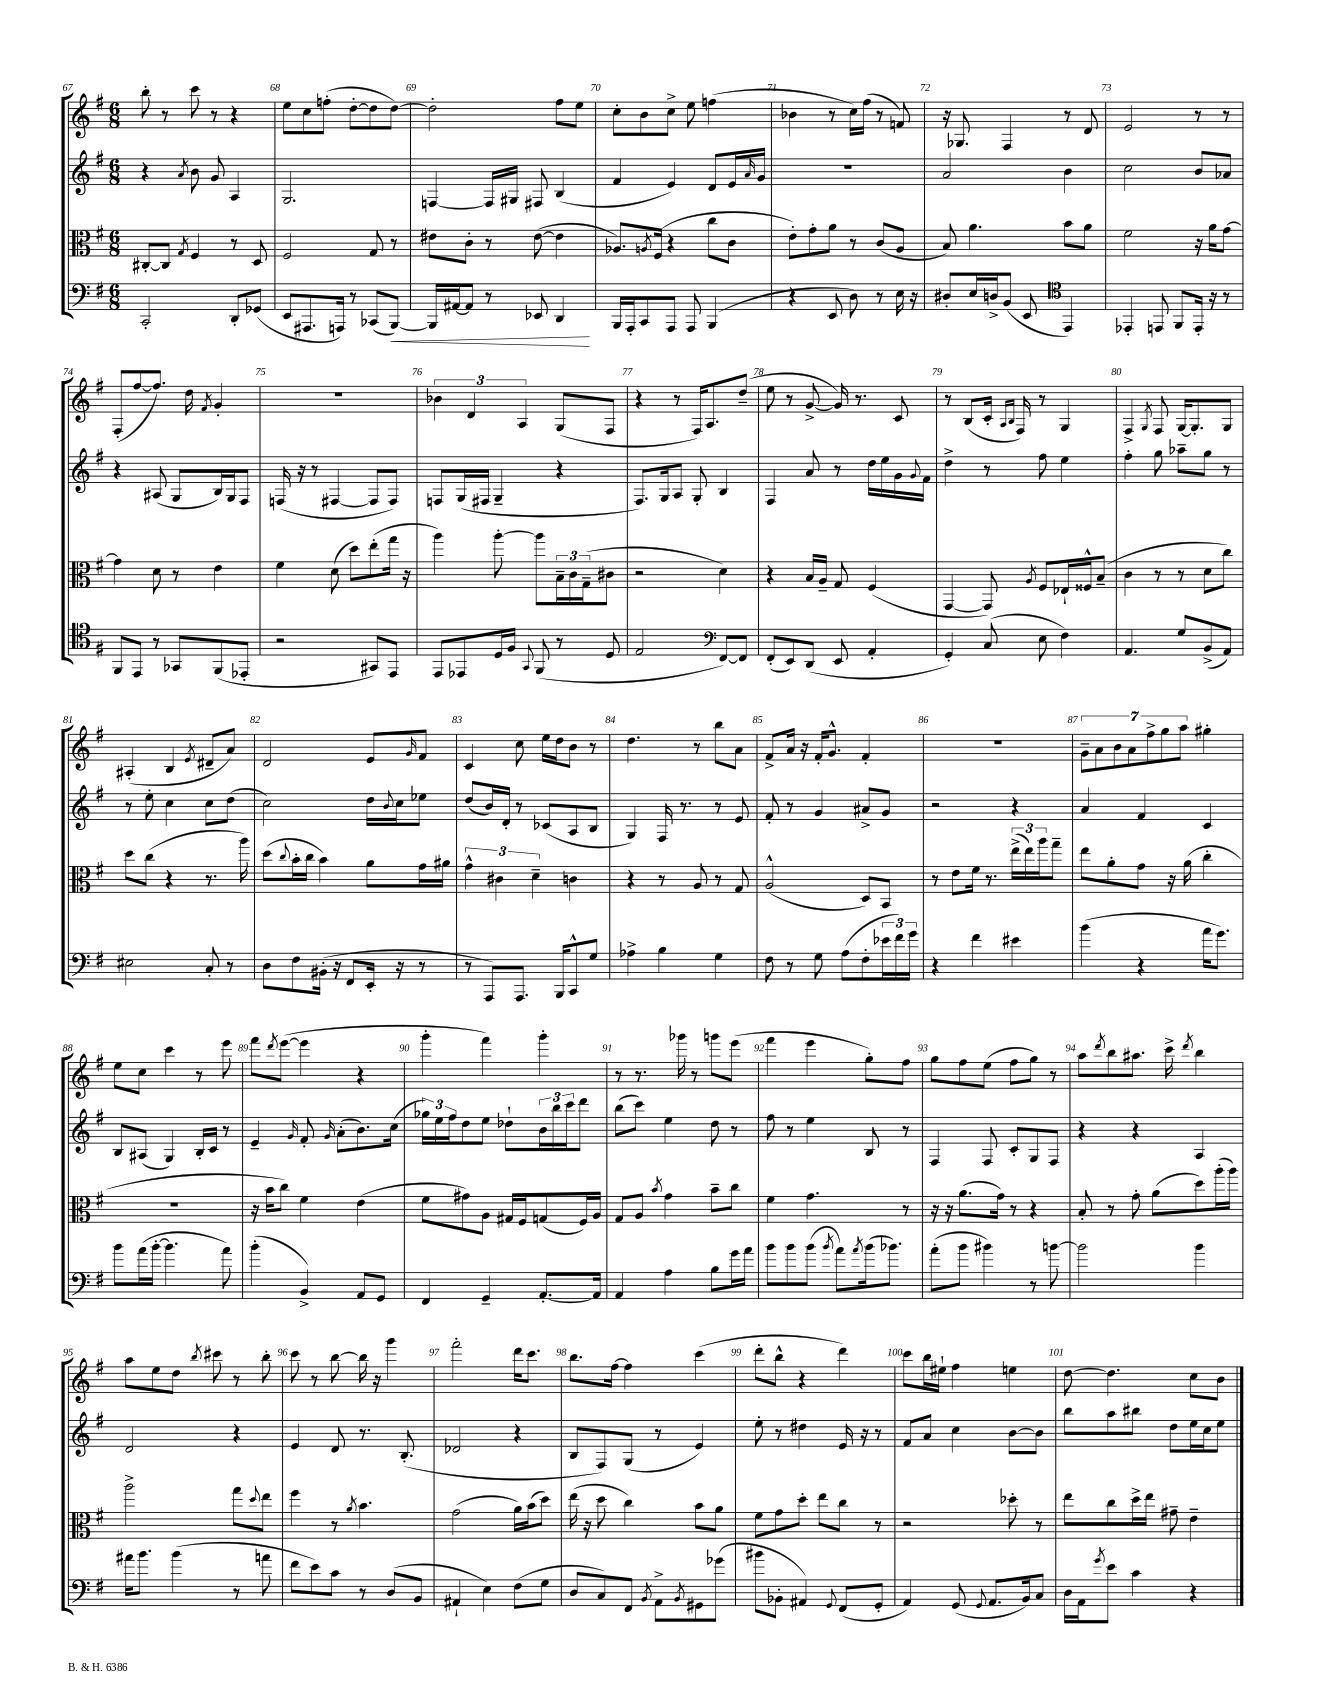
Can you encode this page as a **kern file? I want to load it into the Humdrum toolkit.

**kern	**kern	**kern	**kern
*staff4	*staff3	*staff2	*staff1
*clefF4	*clefC3	*clefG2	*clefG2
*k[f#]	*k[f#]	*k[f#]	*k[f#]
*M6/8	*M6/8	*M6/8	*M6/8
2CC'/	[8C#'/L	4r	8bb'\
.	8C#/]J	.	8r
.	8qG/	8qa/	.
.	4F#/	8b\	8ccc\
.	.	8g/	8r
8DD'/L	8r	4A/	4r
(8GG-/J	8D/	.	.
=	=	=	=
8EE/L	2F#/	2.G/	8ee\L
8.AAA#/	.	.	8cc\
.	.	.	(8ff'\J
16AAA/Jk)	.	.	.
8r	.	.	[8dd'\L
(8CC-/L	8G/	.	8dd\]
[8BBB/J)	8r	.	[8dd\J)
=	=	=	=
16BBB/]LL	8e#\L	[4F/	2dd'\]
[16AA#/J	.	.	.
8AA#/]J	8c'\J	.	.
8r	8r	16F/]LL	.
.	.	16G#/JJ	.
8EE-/	([8e#\	8F#/	.
4DD/	4e#\]	(4B/	8ff#\L
.	.	.	8ee\J
=	=	=	=
16BBB/LL	8.A-/L)	4f#/	8cc'\L
16AAA'/J	.	.	.
8CC/	.	.	8b\
.	8qA/	.	.
.	(16F#/Jk	.	.
8AAA/J	4r	4e/)	8cc^\J
8AAA/	.	.	8ee\
(4BBB/	8cc\L	8d/L	(4ff\
.	8c\J	16e/L	.
.	.	16qqa/	.
.	.	16g/JJ	.
=	=	=	=
4r	8e'\L)	2.r	4b-\
.	8g'\	.	.
8EE/	8a\J	.	8r
8D\)	8r	.	16cc\LL)
.	.	.	(16ff#\JJ
8r	(8c/L	.	8r
16E\	8A/J	.	8f/)
16r	.	.	.
=	=	=	=
8D#'/L	8B/)	2a/	16r
.	.	.	8.G-/
16E/L	4.a\	.	.
16D^/J	.	.	.
(8BB/J	.	.	4F#/
8EE/	.	.	.
*clefC4	*	*	*
4EE/)	8b\L	4b\	8r
.	8a\J	.	8d/
=	=	=	=
4EE-'/	2f#\	2cc\	2e/
8EE/	.	.	.
8FF#/L	.	.	.
16EE'/Jk	16r	8b/L	8r
16r	16a\LK	.	.
8r	[8g\J	8a-/J	8r
=	=	=	=
8FF#/L	4g\]	4r	(8F#'/L
8EE/J	.	.	[8ff#/
8r	8d\	(8A#/	8.ff#/]J)
8GG-/L	8r	8G/L	.
.	.	.	16dd\
.	.	.	8qf#/
(8FF#/	4e\	16B/L)	4g'/
.	.	16G/J	.
8EE-'/J	.	8F#/J	.
=	=	=	=
2r	4f#\	(16F/	2.r
.	.	16r	.
.	.	8r	.
.	(8d\	[4F#/	.
.	8dd\L)	.	.
8GG#/L)	(8ee'\	8F#/]L	.
8EE/J	16gg\Jk	8F#/J)	.
.	16r	.	.
=	=	=	=
8EE/L	4aa\)	8F/L	6b-\
8EE-/	.	(16G/L	.
.	.	.	6d/
.	.	16F#/JJ	.
16D/L	[8aa'\	4G~/	.
16F#/JJ	.	.	.
.	.	.	6A/
8qqGG/	.	.	.
(8FF#/	8aa\]L	.	.
8r	24B~\L	4r	(8G/L
.	24c\	.	.
.	(24G~\J	.	.
8D/	8c#\J	.	8F#/J
=	=	=	=
2E/	2r	8.F#/L)	4r
.	.	16G/k	.
.	.	8A/J	8r
.	.	8G'/	16F#/LK)
.	.	.	8.A/
*clefF4	*	*	*
[8FF#/L)	4d\)	4B/	.
8FF#/]J	.	.	(8dd~/J
=	=	=	=
(8FF#'/L	4r	4F#/	8ee\
8EE/)	.	.	8r
(8DD/J	16B/LL	8a/	[8g^/
.	16A~/JJ	.	.
8EE/	8G/	8r	16g/])
.	.	.	8.r
4AA'/	(4F#/	16dd\LL	.
.	.	16ee\	.
.	.	16g\	8c/
.	.	8qqg/	.
.	.	16f#\JJ	.
=	=	=	=
4GG'/)	[4GG/	4dd^\	8r
.	.	.	(8B/L
(8C/	8GG/])	8r	16c'/Jk
.	.	.	16qqA/LL
.	.	.	16qqB/JJ
.	.	.	16F#/)
.	8qA/	.	.
8E\	8F#/L	8ff#\	8r
4F#\)	16E-`/L	4ee\	4G/
.	16F##^^/J	.	.
.	(8B~/J	.	.
=	=	=	=
4.AA/	4c\	4ff#'\	4F#^/
.	.	.	8qG/
.	8r	8gg\	8F#/
8G/L	8r	8aa-~\L	[16G/LK
.	.	.	8.G'/]
(8BB^/	8d\L	8gg\J	.
8AA/J)	8cc\J)	8r	8G/J
=	=	=	=
2E#\	8dd\L	8r	(4A#'/
.	(8cc\J	8ee'\	.
.	4r	4cc\	4B/
.	.	.	8qe/
8C'/	8.r	8cc\L	8d#~/L
8r	.	(8dd\J	8a/J)
.	16aa\)	.	.
=	=	=	=
8D\L	(8dd\L	2cc\)	2d/
.	8qqcc/	.	.
8F#\	16b'\L	.	.
.	16cc\JJ	.	.
(16BB#'\Jk	4b\)	.	.
16r	.	.	.
8FF#/L	.	.	.
16EE'/Jk	8a\L	16dd\LL	8e/L
.	.	8qqb/	.
16r	.	16cc\J	.
.	.	.	16qqg/
8r	16g\L	8ee-\J	8f#/J
.	16a#\JJ	.	.
=	=	=	=
8r	6g^^\	(8dd/L	4c/
8AAA/L)	.	16b/L)	.
.	6c#\	.	.
.	.	16d'/JJ	.
8.AAA/J	.	8r	8cc\
.	6d~\	.	.
.	.	(8c-/L	16ee\LL
16BBB/LK	.	.	16dd\J
8CC^^/	4c\	8A/	8b\J
8G/J	.	8B/J	8r
=	=	=	=
4A-^\	4r	4G/)	4.dd\
4B\	8r	16F#/	.
.	.	8.r	.
.	8A/	.	8r
4G\	8r	8r	8bb\L
.	8G/	8e/	8a\J
=	=	=	=
8F#\	(2A^^/	8f#'/	8f#^/L
8r	.	8r	16a/Jk
.	.	.	16r
8G\	.	4g/	16f#'/LK
.	.	.	8.g^^/J
(8A\L	.	.	.
8F#'\	8D/L)	8a#^/L	4f#'/
24e-\L	8BB/J	8g/J	.
24f#\)	.	.	.
24g\JJ	.	.	.
=	=	=	=
4r	8r	2r	2.r
.	8e\L	.	.
4f#\	16f#\Jk	.	.
.	8.r	.	.
4e#\	(24ee^\LL	4r	.
.	24ee\)	.	.
.	24aa\J	.	.
.	8gg~\J	.	.
=	=	=	=
(4b\	8ee\L	4a/	14g~\L
.	.	.	14a\
.	8a'\	.	.
.	.	.	14b\
.	.	.	14a\
4r	8g\J	4f#/	.
.	.	.	14ff#^\
.	.	.	14gg\
.	16r	.	.
.	.	.	14aa\J
.	(16a\	.	.
16a\LK	4cc'\	4c/	4gg#'\
8.g\J)	.	.	.
=	=	=	=
8b\L	2.r	8B/L	8ee\L
(16a\L	.	(8A#/J	8cc\J
[16b'\JJ	.	.	.
4.b\]	.	4G/)	4ccc\
.	.	16B'/LL	8r
.	.	16c/JJ	.
8a\)	.	8r	8eee\
=	=	=	=
(4b'\	16r	4e~/	8fff#\L
.	16b\LK	.	.
.	.	.	8qddd/
.	8cc\J)	.	([8eee\J
.	.	16qqg/	.
4BB^/)	4f#\	8f#'/	4eee\]
.	.	16qqg/	.
.	.	(8a'\L	.
8AA/L	(4e\	8.b\)	4r
8GG/J	.	.	.
.	.	(16cc\Jk	.
=	=	=	=
4FF#/	8f#\L	24gg-\LL)	4ggg'\
.	.	24ee\	.
.	.	24ff#\J	.
.	8g#\)	8dd\	.
4GG~/	8A\J	8ee\J	4fff#\)
.	16G#/LL	8dd-`\L	.
.	16F#/J	.	.
[8.AA'/L	(8G/	24b\L	4ggg'\
.	.	24bb\	.
.	.	24ccc\J	.
.	16F#/L)	8ddd\J	.
16AA/]Jk	16A/JJ	.	.
=	=	=	=
4AA/	8G/L	(8bb\L	8r
.	8A/J	8ccc\J)	8.r
.	8qb/	.	.
4A\	4g\	4ee\	.
.	.	.	16ggg-\
.	.	.	8r
8B\L	8b~\L	8dd\	8ggg\L
16g\L	8cc\J	8r	(8eee\J
16a\JJ	.	.	.
=	=	=	=
8b\L	4f#\	8ff#\	4fff#\
8b\	.	8r	.
(8b\J	4.g\	4ee\	4eee\
8qb/	.	.	.
8a\L)	.	.	.
8qa/	.	.	.
(16b\k	.	8B/	8gg'\L)
8.b-\J)	.	.	.
.	8r	8r	8ff#\J
=	=	=	=
(8a'\L	16r	4F#/	8gg\L
.	16r	.	.
8b\J	(8.a\L	.	8ff#\
4b#\)	.	8F#/	(8ee\J
.	16g\Jk)	.	.
.	8r	8c'/L	8ff#\L
8r	4r	8G/	8gg\J)
[8b\	.	8F#/J	8r
=	=	=	=
2b\]	8B'/	4r	8aa\L
.	.	.	8qddd/
.	8r	.	8bb\
.	8g'\	4r	8.aa#\J
.	(8a\L	.	.
.	.	.	16ccc^\
.	.	.	8qddd/
4b\	8dd\)	4A/	4bb\
.	(16aa'\L	.	.
.	16aa\JJ)	.	.
=	=	=	=
16a#\LK	2aa^\	2d/	8aa\L
8.b\J	.	.	.
.	.	.	8ee\
(4b\	.	.	8dd\J
.	.	.	8qbb/
.	.	.	8ccc#\
8r	8gg\L	4r	8r
.	8qqdd/	.	.
8a\	8ee\J	.	8bb'\
=	=	=	=
8f#\L	4ff#\	4e/	8ccc\
8e\)	.	.	8r
8c\J	8r	8d/	[8bb\
.	8qa/	.	.
8r	4.b\	8.r	16bb\]
.	.	.	16r
(8D/L	.	.	4ggg\
.	.	(8.B'/	.
8BB/J	.	.	.
=	=	=	=
4AA#`/	(2g\	2d-/	2fff#'\
4E\)	.	.	.
(8F#\L	16a\LL)	4r	16ddd\LK
.	(16b\J	.	8.ccc\J
8G\J	8dd\J)	.	.
=	=	=	=
8D/L	(16ee\	8B/L	8.bb\L
.	16r	.	.
8C/)	8dd\	8F#/)	.
.	.	.	[16ff#\Jk
8FF#/J	4cc\)	(8G/J	4ff#\]
8qBB/	.	.	.
8AA^\L	.	8r	.
8qBB/	.	.	.
8GG#\	8b\L	4e/)	(4ccc\
(8g-\J	8a\J	.	.
=	=	=	=
8b#\L	8f#\L	8ee'\	8ddd'\L
8BB-'\J	8g\	8r	8bb^^\J
4AA#/)	8dd'\J	4dd#\	4r
.	8ee\L	.	.
8qqGG/	.	.	.
(8FF#/L	8cc\J	16e/	4ddd\)
.	.	16r	.
8GG'/J	8r	8r	.
=	=	=	=
4AA/)	2r	8f#/L	8ccc\L
.	.	8a/J	16bb\L
.	.	.	16ee#`\JJ
(8GG/	.	4cc\	4ff#\
8qqGG/	.	.	.
8.AA/L	.	.	.
.	8dd-'\	[8b\L	4ee\
16BB/k)	.	.	.
8C/J	8r	8b\]J	.
=	=	=	=
16D\LL	8ee\L	8bb\L	[8dd\
16AA\J	.	.	.
8qg/	.	.	.
8e\J	8cc\	8aa\	4.dd\]
4c\	16dd^\L	8bb#\J	.
.	16ee\JJ	.	.
.	8g#~\	8dd\L	.
4r	4e~\	16ee\L	8cc\L
.	.	16cc\J	.
.	.	8ee\J	8b\J
==	==	==	==
*-	*-	*-	*-
